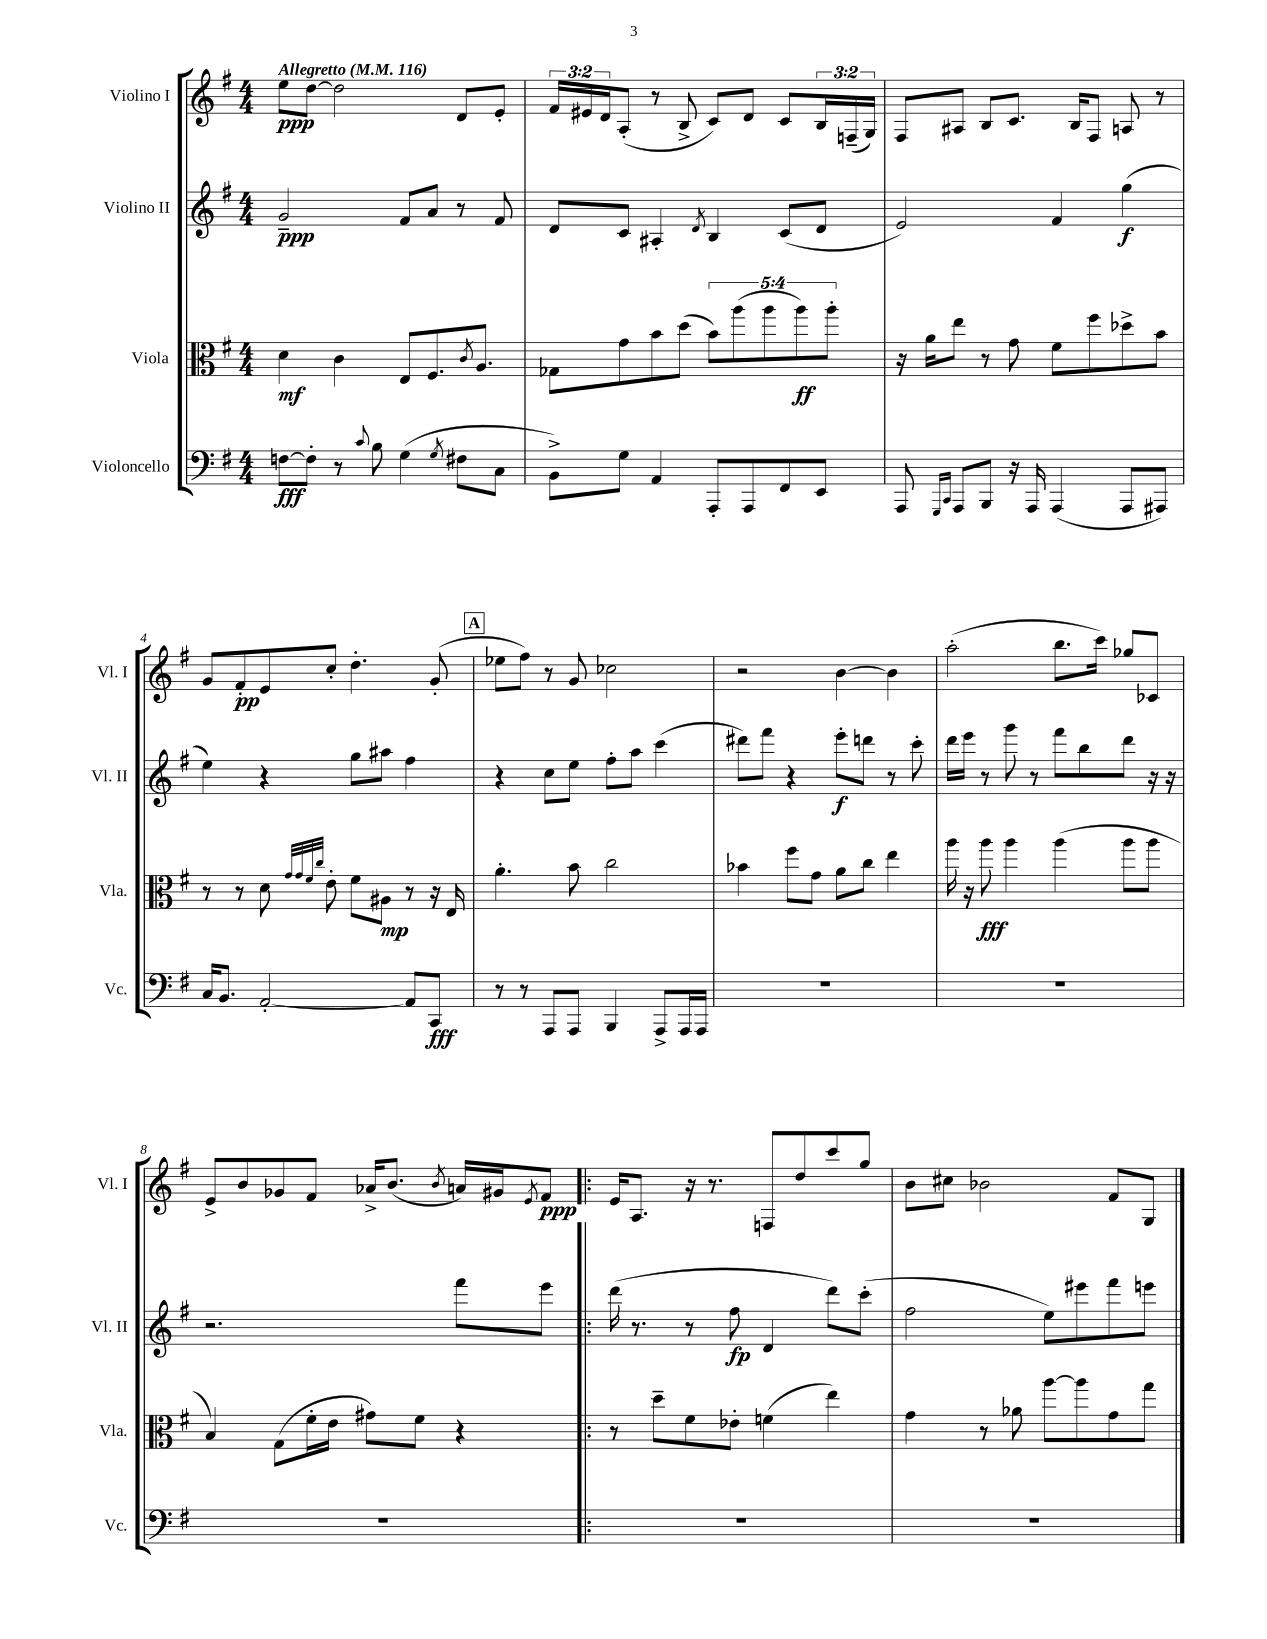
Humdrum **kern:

**kern	**kern	**kern	**kern
*staff4	*staff3	*staff2	*staff1
*clefF4	*clefC3	*clefG2	*clefG2
*k[f#]	*k[f#]	*k[f#]	*k[f#]
*M4/4	*M4/4	*M4/4	*M4/4
*MM116	*MM116	*MM116	*MM116
[8F	4d	2g~	8ee
8F']	.	.	[8dd
8r	4c	.	2dd]
8qqc	.	.	.
8B	.	.	.
(4G	8E	8f#	.
.	8.F#	8a	.
8qG	.	.	.
8F#	.	8r	8d
.	8qc	.	.
.	8.A	.	.
8C	.	8f#	8e'
=	=	=	=
8BB^)	8G-	8d	24f#
.	.	.	24e#
.	.	.	24d
8G	8g	8c	(8A'
4AA	8b	4A#'	8r
.	(8dd	.	8B^
.	.	8qd	.
8AAA'	10b)	4B	8c)
.	(10aa	.	.
8AAA	.	.	8d
.	10aa	.	.
8FF#	.	(8c	8c
.	10aa)	.	.
8EE	.	8d	24B
.	10aa'	.	.
.	.	.	(24F~
.	.	.	24G)
=	=	=	=
8AAA	16r	2e)	8F#
.	16a	.	.
16qqGGG	.	.	.
16qqCC	.	.	.
8AAA	8ee	.	8A#
8BBB	8r	.	8B
16r	8g	.	8.c
16AAA	.	.	.
(4AAA	8f#	4f#	.
.	.	.	16B
.	8ff#	.	8F#
8AAA	8dd-^	(4gg	8A
8AAA#)	8b	.	8r
=	=	=	=
16C	8r	4ee)	8g
8.BB	.	.	.
.	8r	.	8f#'
[2AA'	8d	4r	8e
.	32qqg	.	.
.	32qqg	.	.
.	32qqf#	.	.
.	32qqcc	.	.
.	8e'	.	8cc'
.	8f#	8gg	4.dd'
.	8A#	8aa#	.
8AA]	8r	4ff#	.
8CC	16r	.	(8g'
.	16E	.	.
=	=	=	=
8r	4.a'	4r	8ee-
8r	.	.	8ff#)
8AAA	.	8cc	8r
8AAA	8b	8ee	8g
4BBB	2cc	8ff#'	2cc-
.	.	8aa	.
8AAA^	.	(4ccc	.
16AAA	.	.	.
16AAA	.	.	.
=	=	=	=
1r	4b-	8ddd#)	2r
.	.	8fff#	.
.	8ff#	4r	.
.	8g	.	.
.	8a	8eee'	[4b
.	8cc	8ddd	.
.	4ee	8r	4b]
.	.	8ccc'	.
=	=	=	=
1r	16aa	16ddd	(2aa'
.	16r	16eee	.
.	8aa	8r	.
.	4aa	8ggg	.
.	.	8r	.
.	(4aa	8fff#	8.bb
.	.	8bb	.
.	.	.	16ccc)
.	8aa	8ddd	8gg-
.	8aa	16r	8c-
.	.	16r	.
=	=	=	=
1r	4B)	2.r	8e^
.	.	.	8b
.	(8G	.	8g-
.	16f#'	.	8f#
.	16e	.	.
.	8g#)	.	16a-^
.	.	.	(8.b
.	8f#	.	.
.	.	.	8qb
.	4r	8fff#	16a)
.	.	.	16g#
.	.	.	8qe
.	.	8eee	8f#
=!|:	=!|:	=!|:	=!|:
1r	8r	(16ddd	16e
.	.	8.r	8.A
.	8dd~	.	.
.	8f#	8r	16r
.	.	.	8.r
.	8e-'	8ff#	.
.	(4f	4d	8F
.	.	.	8dd
.	4ee)	8ddd)	8ccc
.	.	(8ccc'	8gg
=	=	=	=
1r	4g	2ff#	8b
.	.	.	8cc#
.	8r	.	2b-
.	8a-	.	.
.	[8aa	8ee)	.
.	8aa]	8eee#	.
.	8g	8fff#	8f#
.	8gg	8eee	8G
==	==	==	==
*-	*-	*-	*-
